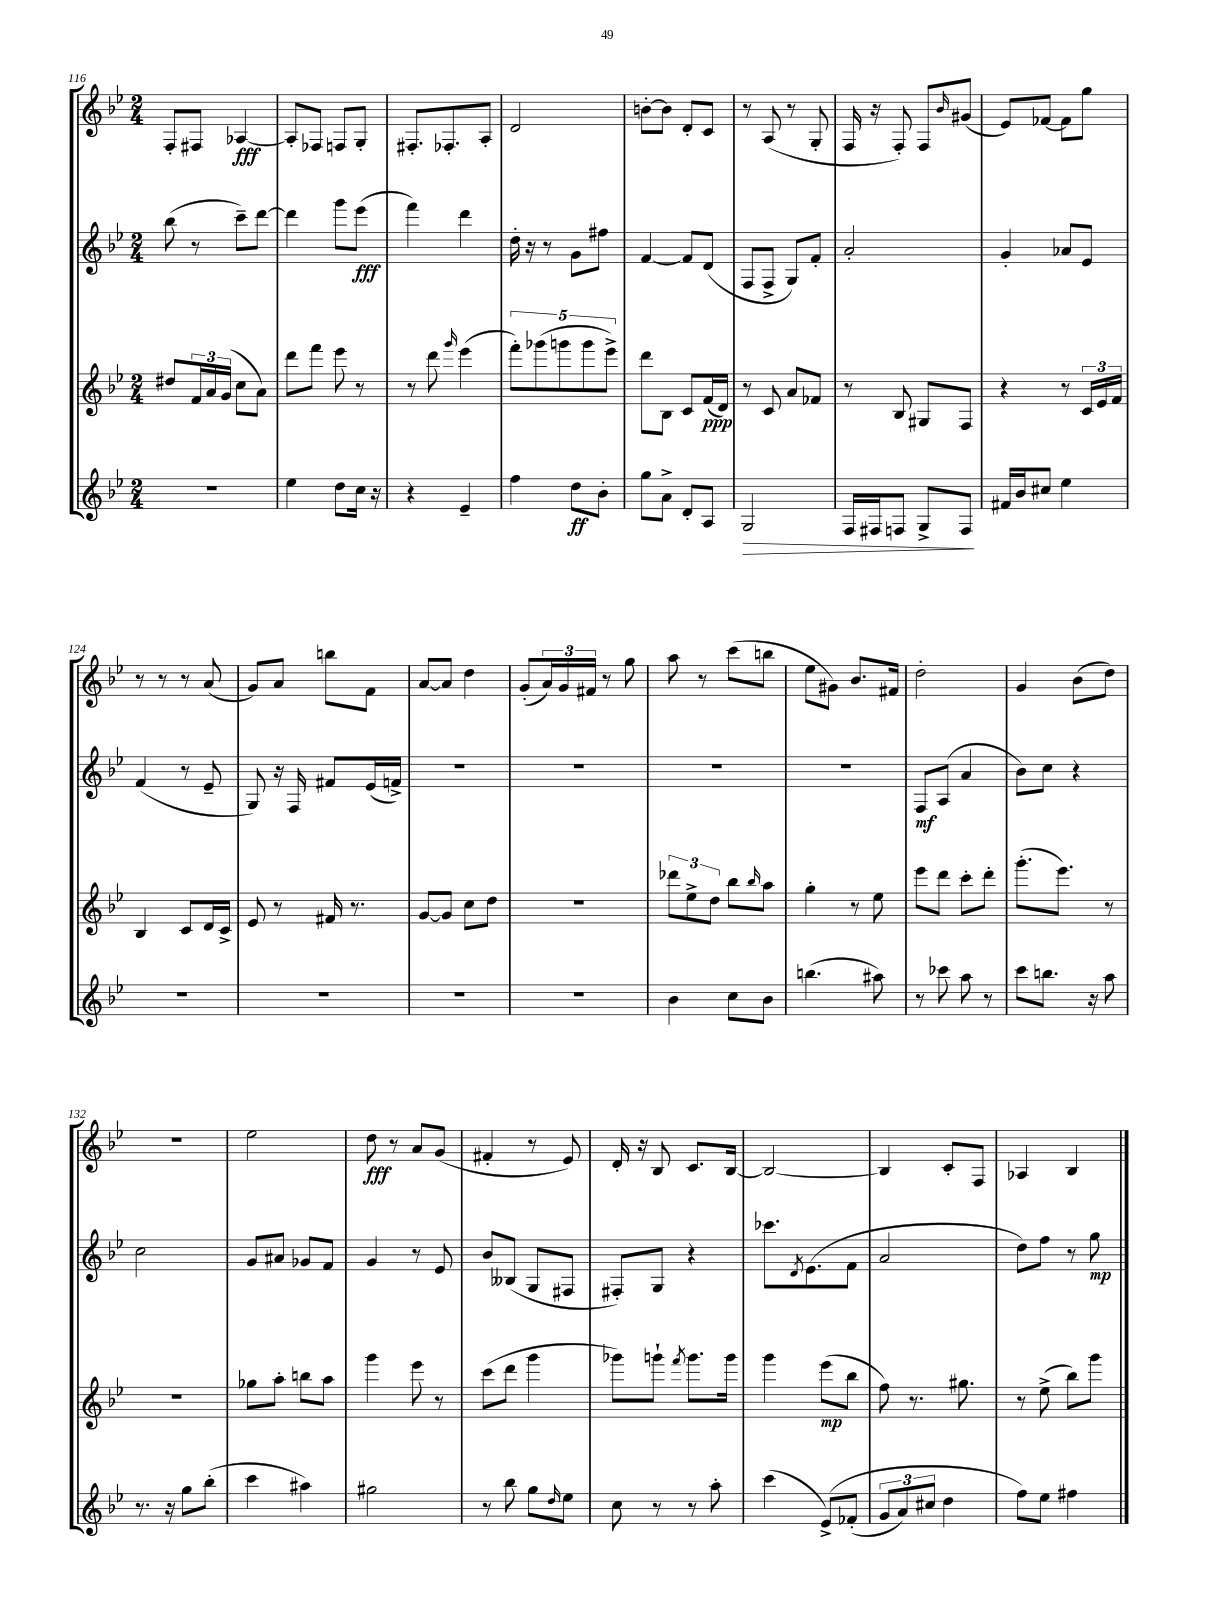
<<
\new StaffGroup <<
\new Staff = "s0" {
    \clef treble \key bes \major \numericTimeSignature \time 2/4
    f8-. fis8 aes4~\fff |
    aes8-. fes8 f8 g8-. |
    fis8.-. fes8.-. a8-. |
    d'2 |
    b'8~-. b'8 d'8-. c'8 |
    r8 a8( r8 g8-. |
    f16 r16 f8-.) f8 \grace { bes'16 } gis'8( |
    ees'8) fes'8~ fes'8 g''8 |
    r8 r8 r8 a'8( |
    g'8) a'8 b''8 f'8 |
    a'8~ a'8 d''4 |
    g'8-.( \tuplet 3/2 { a'16) g'16 fis'16 } r8 g''8 |
    a''8 r8 c'''8( b''8 |
    ees''8 gis'8) bes'8. fis'16 |
    d''2-. |
    g'4 bes'8( d''8) |
    R2 |
    ees''2 |
    d''8\fff r8 a'8 g'8( |
    fis'4-. r8 ees'8) |
    d'16-. r16 bes8 c'8. bes16~ |
    bes2~ |
    bes4 c'8-. f8 |
    aes4 bes4 \bar "|." |
}
\new Staff = "s1" {
    \clef treble \key bes \major \numericTimeSignature \time 2/4
    bes''8( r8 c'''8--) d'''8~ |
    d'''4 g'''8 ees'''8\fff( |
    f'''4) d'''4 |
    d''16-. r16 r8 g'8 fis''8 |
    f'4~ f'8 d'8( |
    f8 f8-> g8) f'8-. |
    a'2-. |
    g'4-. aes'8 ees'8 |
    f'4( r8 ees'8-- |
    g8) r16 f16 fis'8 ees'16( f'16->) |
    R2 |
    R2 |
    R2 |
    R2 |
    f8\mf a8( a'4 |
    bes'8) c''8 r4 |
    c''2 |
    g'8 ais'8 ges'8 f'8 |
    g'4 r8 ees'8 |
    bes'8 beses8( g8 fis8 |
    fis8-.) g8 r4 |
    ces'''8. \acciaccatura { d'8 } ees'8.( f'8 |
    a'2 |
    d''8) f''8 r8 g''8\mp \bar "|." |
}
\new Staff = "s2" {
    \clef treble \key bes \major \numericTimeSignature \time 2/4
    dis''8 \tuplet 3/2 { f'16 a'16 g'16( } c''8 a'8) |
    d'''8 f'''8 ees'''8 r8 |
    r8 d'''8 \grace { g'''16 } ees'''4( |
    \tuplet 5/4 { f'''8-.) ges'''8( g'''8 g'''8 ees'''8->) } |
    d'''8 bes8 c'8 f'16\ppp( d'16) |
    r8 c'8 a'8 fes'8 |
    r8 bes8 gis8 f8 |
    r4 r8 \tuplet 3/2 { c'16 ees'16 f'16 } |
    bes4 c'8 d'16 c'16-> |
    ees'8 r8 fis'16 r8. |
    g'8~ g'8 c''8 d''8 |
    r2 |
    \tuplet 3/2 { des'''8 ees''8-> d''8 } bes''8 \grace { bes''16 } a''8 |
    g''4-. r8 ees''8 |
    ees'''8 d'''8 c'''8-. d'''8-. |
    g'''8.-.( ees'''8.) r8 |
    R2 |
    ges''8 a''8-. b''8 a''8 |
    g'''4 ees'''8 r8 |
    c'''8( d'''8 g'''4 |
    ges'''8) g'''8-! \acciaccatura { f'''8 } g'''8. g'''16 |
    g'''4 ees'''8\mp( bes''8 |
    f''8) r8. gis''8. |
    r8 ees''8->( bes''8) g'''8 \bar "|." |
}
\new Staff = "s3" {
    \clef treble \key bes \major \numericTimeSignature \time 2/4
    r2 |
    ees''4 d''8 c''16 r16 |
    r4 ees'4-- |
    f''4 d''8\ff bes'8-. |
    g''8 a'8-> d'8-. a8 |
    g2\> |
    f16 fis16 f8 g8-> f8\! |
    fis'16 bes'16 cis''8 ees''4 |
    R2 |
    R2 |
    R2 |
    R2 |
    bes'4 c''8 bes'8 |
    b''4.( ais''8) |
    r8 ces'''8 a''8 r8 |
    c'''8 b''8. r16 a''8 |
    r8. r16 g''8 bes''8-.( |
    c'''4 ais''4) |
    gis''2 |
    r8 bes''8 g''8 \grace { d''16 } ees''8 |
    c''8 r8 r8 a''8-. |
    c'''4( ees'8->)\( fes'8-.( |
    \tuplet 3/2 { g'8 a'8) cis''8 } d''4 |
    f''8\) ees''8 fis''4 \bar "|." |
}
>>
>>
\layout { \context { \Score currentBarNumber = #116 } }
